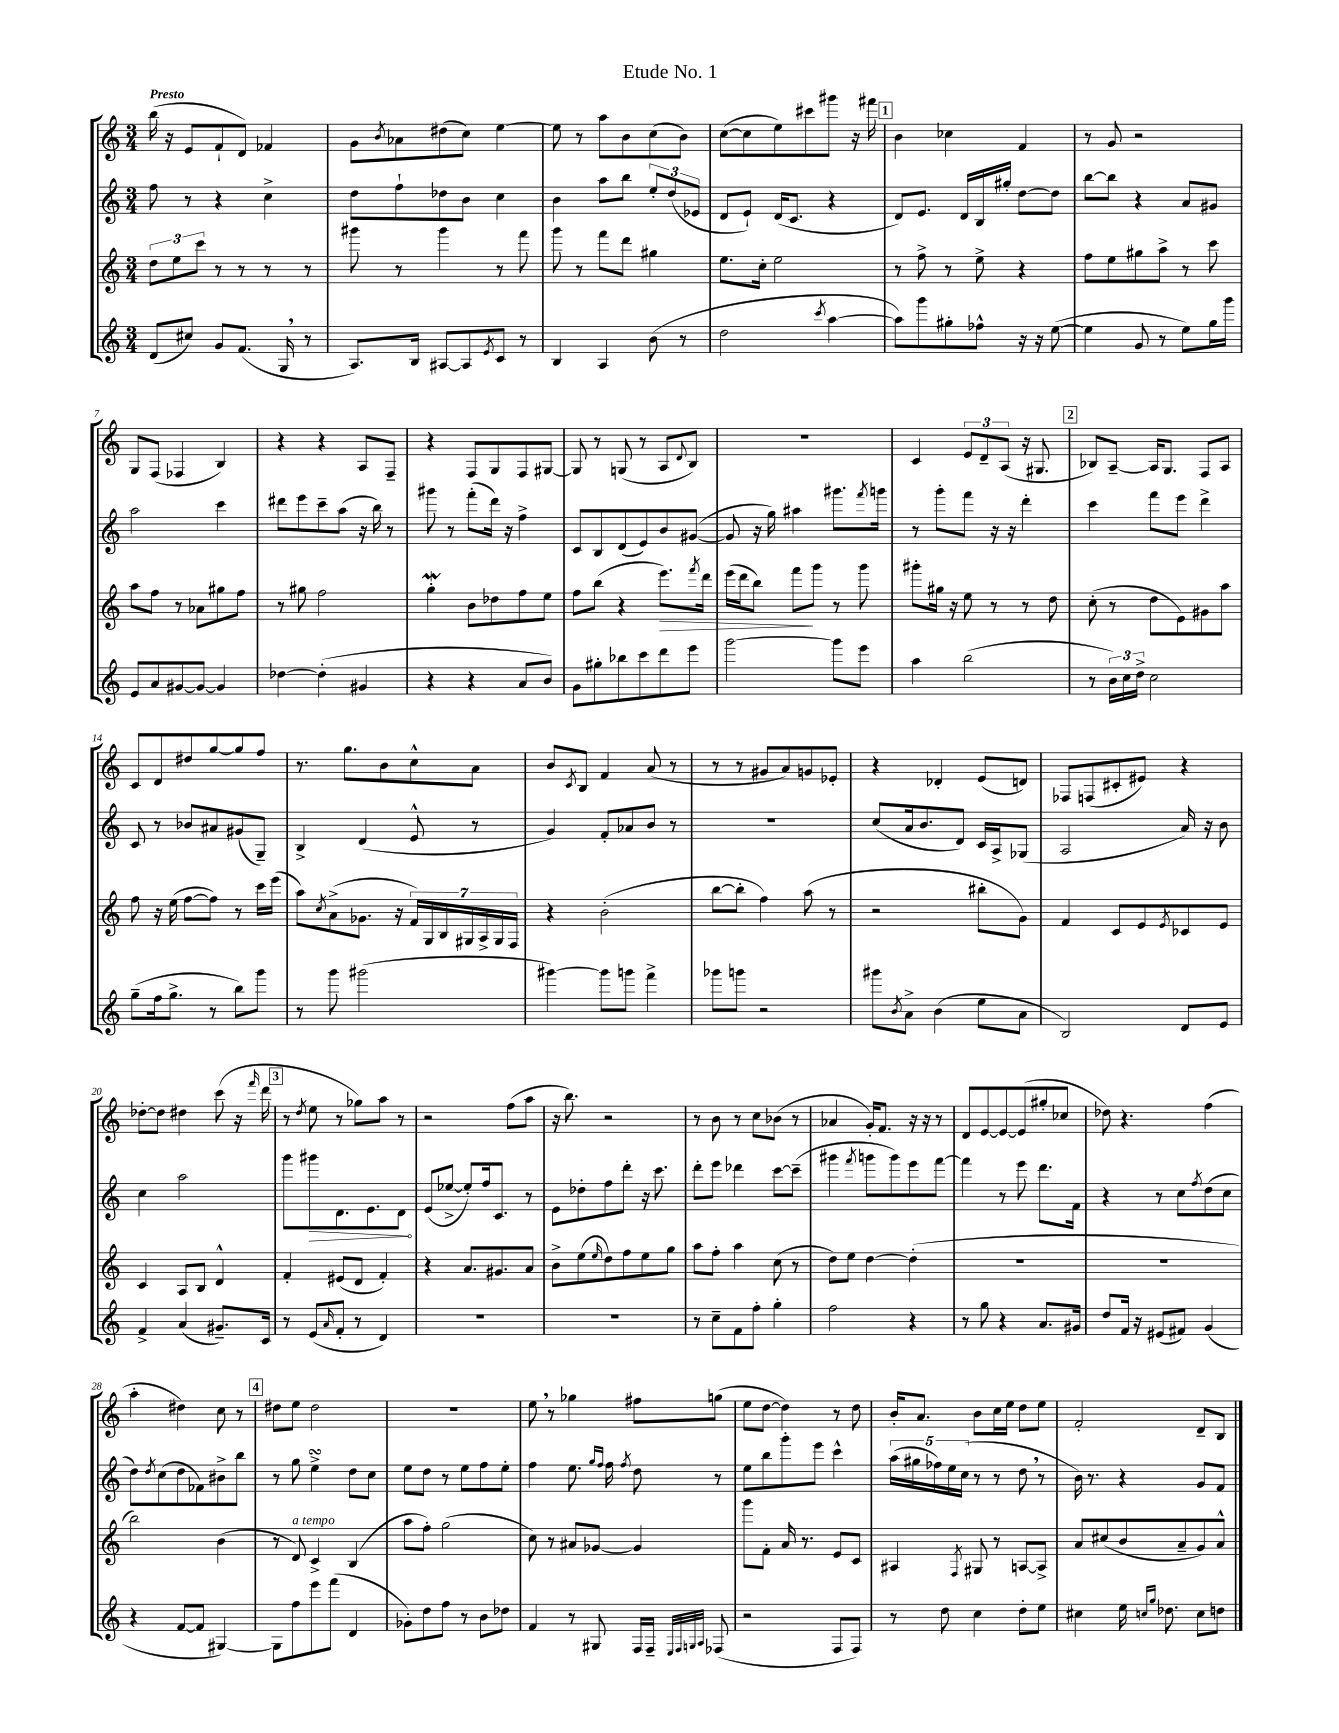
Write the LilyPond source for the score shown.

\header { title = "Etude No. 1" }
<<
\new StaffGroup <<
\new Staff = "s0" {
    \clef treble \key c \major \numericTimeSignature \time 3/4 \tempo "Presto"
    b''16( r16 e'8 f'8-! d'8) fes'4 |
    g'8 \acciaccatura { b'8 } aes'8 dis''8( c''8) e''4~ |
    e''8 r8 a''8 b'8 c''8( b'8) |
    c''8~( c''8 e''8) cis'''8 gis'''8 r16 fis'''16 |
    \mark \markup { \box "1" } b'4 ces''4 f'4 |
    r8 g'8 r2 |
    g8 f8( fes4 b4) |
    r4 r4 a8 f8-- |
    r4 f8 g8 f8 gis8~ |
    gis8 r8 g8( r8 a8 \appoggiatura { d'8 } b8) |
    R2. |
    c'4 \tuplet 3/2 { e'8 d'8-- a8( } r16 gis8. |
    \mark \markup { \box "2" } bes8) a8~-- a16 g8. f8 a8 |
    c'8 d'8 dis''8 g''8~ g''8 f''8 |
    r8. g''8. b'8 c''8-^ a'8 |
    b'8 \acciaccatura { c'8 } b8 f'4 a'8( r8 |
    r8 r8 gis'8 a'8) g'8 ees'8-. |
    r4 des'4-. e'8( d'8) |
    fes8 f8( cis'8-. eis'8) r4 |
    des''8~-. des''8 dis''4 c'''8( r16 \grace { f'''16 } d'''16 |
    \mark \markup { \box "3" } r8 \acciaccatura { d''8 } e''8 r8 ges''8) a''8 r8 |
    r2 f''8( a''8 |
    r16 b''8.) r2 |
    r8 b'8 r8 c''8 bes'8( r8 |
    aes'4 g'16-.) f'8. r16 r16 r8 |
    d'8 e'8~ e'8~ e'8( gis''8-. ces''8 |
    des''8) r4. f''4( |
    a''4-. dis''4) c''8 r8 |
    \mark \markup { \box "4" } dis''8 e''8 dis''2 |
    R2. |
    e''8 \breathe r8 ges''4 fis''8 g''8( |
    e''8 d''8~ d''4) r8 d''8 |
    b'16-. a'8. b'8 c''16 e''16 d''8 e''8 |
    f'2-. d'8-- b8 \bar "|." |
}
\new Staff = "s1" {
    \clef treble \key c \major \numericTimeSignature \time 3/4
    f''8 r8 r4 c''4-> |
    d''8 f''8-! des''8 b'8 c''4 |
    b'4 a''8 b''8 \tuplet 3/2 { e''8-. d''8( ees'8 } |
    d'8 e'8-!) d'16( c'8. r4 |
    \mark \markup { \box "1" } d'8) e'8. d'16 b16 gis''16-. d''8~ d''8 |
    b''8~ b''8 r4 a'8 gis'8 |
    a''2 c'''4 |
    dis'''8 e'''8 c'''8-- a''8( r16 b''16) r8 |
    gis'''8 r8 f'''8-.( d'''16) r16 f''4-> |
    c'8 b8 d'8( e'8) b'8 gis'8~( |
    gis'8 r16 g''16) ais''4 gis'''8. \acciaccatura { f'''8 } g'''16 |
    r8 g'''8-. f'''8 r16 r16 d'''4-. |
    \mark \markup { \box "2" } c'''4 f'''8 e'''8 d'''4-> |
    c'8 r8 bes'8 ais'8 gis'8( g8--) |
    b4-> d'4( e'8-^ r8 |
    g'4) f'8-. aes'8 b'8 r8 |
    R2. |
    c''8( a'16 b'8. d'8) c'16 a16-> ges8( |
    a2 a'16) r16 b'8 |
    c''4 a''2 |
    \mark \markup { \box "3" } g'''8 \once \override Hairpin.circled-tip = ##t gis'''8\> d'8. e'8. d'8\! |
    e'8( ees''8~-> ees''8-.) f''16 c'8. r8 |
    e'8 des''8-. f''8 d'''8-. r16 c'''8. |
    d'''8-. e'''8 des'''4 c'''8~ c'''8--( |
    gis'''4 \acciaccatura { f'''8 } g'''8 g'''8) e'''8 f'''8~ |
    f'''4 r8 e'''8 d'''8. f'16 |
    r4 r8 c''8 \acciaccatura { f''8 } d''8( c''8 |
    d''8) \acciaccatura { d''8 } c''8( d''8 fes'8) bis'8-> b''8 |
    \mark \markup { \box "4" } r8 g''8 e''4->\turn d''8 c''8 |
    e''8 d''8 r8 e''8 f''8 e''8-. |
    f''4 e''8. \grace { g''16 f''16 } f''16 \acciaccatura { f''8 } d''8 r8 |
    e''8 b''8 g'''8-. e'''8 c'''4-^ |
    \tuplet 5/4 { a''16( gis''16 fes''16) e''16 c''16( } r8 r8 d''8 \breathe r8 |
    b'16) r8. r4 g'8 f'8 \bar "|." |
}
\new Staff = "s2" {
    \clef treble \key c \major \numericTimeSignature \time 3/4
    \tuplet 3/2 { d''8 e''8 c'''8 } r8 r8 r8 r8 |
    gis'''8 r8 gis'''4 r8 f'''8 |
    g'''8 r8 f'''8 d'''8 gis''4 |
    e''8. c''16-. e''2 |
    \mark \markup { \box "1" } r8 f''8-> r8 e''8-> r4 |
    f''8 e''8 gis''8 a''8-> r8 c'''8 |
    a''8 f''8 r8 aes'8 gis''8 f''8 |
    r8 gis''8 f''2 |
    g''4-.\mordent b'8 des''8 f''8 e''8 |
    f''8 b''8( r4 e'''8.\>) \acciaccatura { f'''8 } d'''16 |
    e'''16( d'''16 b''8) f'''8\! g'''8 r8 g'''8 |
    gis'''8-. gis''16 r16 e''8 r8 r8 d''8 |
    \mark \markup { \box "2" } c''8-.( r8 d''8 e'8) gis'8 a''8 |
    f''8 r16 e''16( f''8~ f''8) r8 c'''16 e'''16( |
    a''8) \acciaccatura { c''8 } a'8->( ges'8. r16 \tuplet 7/4 { f'16) g16 b16 gis16 a16-> gis16 f16 } |
    r4 b'2-.( |
    b''8~ b''8-. f''4) a''8( r8 |
    r2 bis''8-. g'8) |
    f'4 c'8 e'8 \acciaccatura { e'8 } ces'8 e'8 |
    c'4 a8 b8 d'4-^ |
    \mark \markup { \box "3" } f'4-. eis'8( d'8 f'4-.) |
    r4 a'8. gis'8. a'8 |
    b'8-> e''8( \grace { e''16 } d''8) f''8 e''8 g''8 |
    a''8 f''8-. a''4 c''8( r8 |
    d''8) e''8 d''4~ d''4-.( |
    R2. |
    R2. |
    b''2) b'4( |
    \mark \markup { \box "4" } r8 d'8^\markup { \italic "a tempo" }) c'4-> b4( |
    a''8 f''8-.) g''2( |
    c''8) r8 ais'8 ges'8~ ges'4 |
    g'''8 f'8-. a'16 r8. e'8 c'8 |
    ais4 \acciaccatura { f8 } gis8 r8 a8~ a8-> |
    a'8 cis''8( b'8 a'8-- g'8) a'8-^ \bar "|." |
}
\new Staff = "s3" {
    \clef treble \key c \major \numericTimeSignature \time 3/4
    d'8( cis''8) g'8 f'8.( g16 \breathe r8 |
    a8.) b16 ais8~ ais8 \acciaccatura { e'8 } c'8 r8 |
    b4 a4 b'8( r8 |
    d''2 \acciaccatura { c'''8 } a''4~ |
    \mark \markup { \box "1" } a''8) g'''8 gis''8-. fes''8-^ r16 r16 e''8~( |
    e''4 g'8 r8 e''8) g''16 g'''16 |
    e'8 a'8 gis'8~ gis'8~ gis'4 |
    des''4~ des''4-.( gis'4 |
    r4 r4 a'8 b'8) |
    g'8 gis''8-. bes''8 c'''8 d'''8 e'''8 |
    g'''2~ g'''8 e'''8 |
    a''4 b''2( |
    \mark \markup { \box "2" } r8 \tuplet 3/2 { b'16) c''16 d''16-> } c''2 |
    g''8--( f''16 g''8.-> r8 b''8) g'''8 |
    r8 g'''8 gis'''2( |
    gis'''4~) gis'''8 g'''8 f'''4-> |
    ges'''8 g'''8 r2 |
    gis'''8 \acciaccatura { b'8 } a'8-> b'4( e''8 a'8 |
    b2) d'8 e'8 |
    f'4-> a'4( gis'8.--) c'16 |
    \mark \markup { \box "3" } r8 e'8( \grace { a'16 } f'8-. r8 d'4) |
    R2. |
    R2. |
    r8 c''8-- f'8 f''8-. g''4-. |
    f''2 r4 |
    r8 g''8 r4 a'8. gis'16 |
    d''8 f'16 r16 eis'8( fis'8) g'4( |
    r4 f'8~ f'8 gis4~) |
    \mark \markup { \box "4" } gis8 f''8 e'''8 f'''8( d'4 |
    ges'8-.) d''8 f''8 r8 b'8 des''8 |
    f'4 r8 gis8 f16 f16-- \grace { e32 f32 g32 a32 } fes8( |
    r2 f8 f8) |
    r8 d''8 c''4 d''8-. e''8 |
    cis''4 e''16 \grace { c''16 g''16 } des''8. c''8 d''8 \bar "|." |
}
>>
>>
